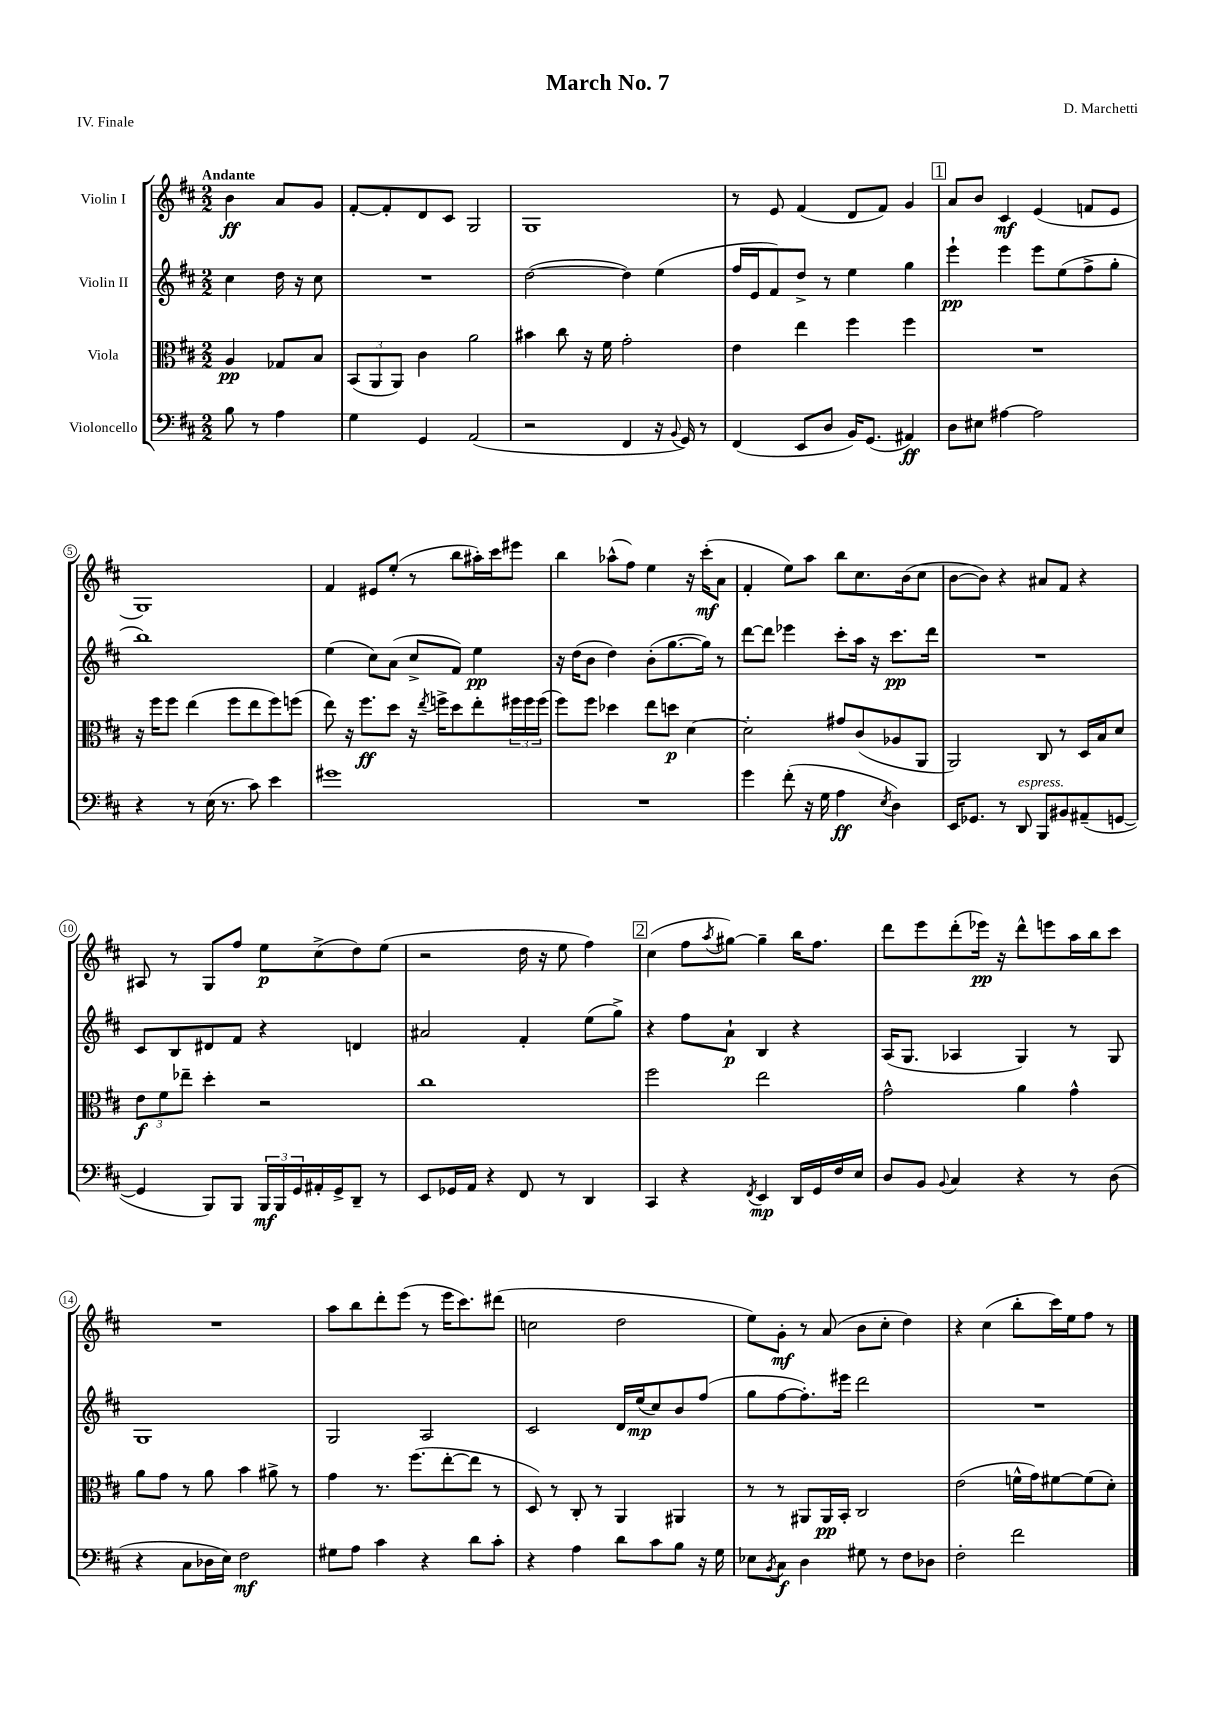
\header { title = "March No. 7" composer = "D. Marchetti" piece = "IV. Finale" }
<<
\new StaffGroup <<
\new Staff = "s0" \with { instrumentName = "Violin I" } {
    \clef treble \key d \major \numericTimeSignature \time 2/2 \partial 2 \tempo "Andante"
    b'4\ff a'8 g'8 |
    fis'8~-. fis'8-. d'8 cis'8 g2 |
    g1 |
    r8 e'8 fis'4( d'8 fis'8) g'4 |
    \mark \markup { \box "1" } a'8 b'8 cis'4\mf e'4( f'8 e'8 |
    g1) |
    fis'4 eis'8 e''8-.( r8 b''8 ais''16-.) cis'''16 eis'''8 |
    b''4 aes''8-^( fis''8) e''4 r16 cis'''16-.\mf( a'8 |
    fis'4-. e''8) a''8 b''8 cis''8. b'16( cis''8 |
    b'8~ b'8) r4 ais'8 fis'8 r4 |
    ais8 r8 g8 fis''8 e''8\p cis''8->( d''8) e''8( |
    r2 d''16 r16 e''8 fis''4) |
    \mark \markup { \box "2" } cis''4( fis''8 \acciaccatura { a''8 } gis''8~) gis''4-- b''16 fis''8. |
    d'''8 e'''8 d'''8-.( ees'''16\pp) r16 d'''8-^ e'''8 a''16 b''16 cis'''8 |
    R1 |
    a''8 b''8 d'''8-. e'''8( r8 e'''16 cis'''8.) dis'''8( |
    c''2 d''2 |
    e''8) g'8-.\mf r8 a'8( b'8 cis''8-. d''4) |
    r4 cis''4( b''8-. cis'''16) e''16 fis''8 r8 \bar "|." |
}
\new Staff = "s1" \with { instrumentName = "Violin II" } {
    \clef treble \key d \major \numericTimeSignature \time 2/2 \partial 2
    cis''4 d''16 r16 cis''8 |
    R1 |
    d''2~( d''4) e''4( |
    fis''16 e'16 fis'8) d''8-> r8 e''4 g''4 |
    \mark \markup { \box "1" } e'''4-!\pp e'''4 e'''8 e''8( fis''8-> g''8-. |
    b''1) |
    e''4( cis''8) a'8( cis''8-> fis'8) e''4\pp |
    r16 d''16( b'8 d''4) b'8-.( g''8.~ g''16) r8 |
    d'''8~ d'''8 ees'''4 cis'''8-. a''16 r16 cis'''8.\pp d'''16 |
    R1 |
    cis'8 b8 dis'8 fis'8 r4 d'4 |
    ais'2 fis'4-. e''8( g''8->) |
    \mark \markup { \box "2" } r4 fis''8 a'8-!\p b4 r4 |
    a16( g8. aes4 g4) r8 g8 |
    g1 |
    g2 a2 |
    cis'2 d'16 e''16\mp( cis''8) b'8 fis''8( |
    g''8 fis''8~ fis''8.-.) eis'''16 d'''2 |
    R1 \bar "|." |
}
\new Staff = "s2" \with { instrumentName = "Viola" } {
    \clef alto \key d \major \numericTimeSignature \time 2/2 \partial 2
    a4\pp ges8 b8 |
    \tuplet 3/2 { b,8( a,8 a,8) } cis'4 a'2 |
    bis'4 cis''8 r16 fis'16 g'2-. |
    e'4 e''4 fis''4 fis''4 |
    \mark \markup { \box "1" } R1 |
    r16 fis''16 fis''8 e''4( fis''8 e''8 fis''8) f''8( |
    e''8) r16 fis''8.\ff d''8 r16 \acciaccatura { e''8 } f''16-> d''8 e''8-. \tuplet 3/2 { fis''16 fis''16 fis''16( } |
    fis''8) fis''8 des''4 e''8 d''8\p d'4~ |
    d'2-. gis'8 cis'8( aes8 a,8 |
    a,2) cis8 r8 d16 b16 d'8 |
    \tuplet 3/2 { e'8\f fis'8 ees''8-- } d''4-. r2 |
    cis''1 |
    \mark \markup { \box "2" } fis''2 e''2 |
    g'2-^ a'4 g'4-^ |
    a'8 g'8 r8 a'8 b'4 ais'8-> r8 |
    g'4 r8. fis''8.( e''8~-. e''8 r8 |
    d8) r8 cis8-. r8 a,4 ais,4 |
    r8 r8 ais,8 ais,16\pp b,16-. cis2 |
    e'2( f'16-^ g'16) fis'8~ fis'8( d'8-.) \bar "|." |
}
\new Staff = "s3" \with { instrumentName = "Violoncello" } {
    \clef bass \key d \major \numericTimeSignature \time 2/2 \partial 2
    b8 r8 a4 |
    g4 g,4 a,2( |
    r2 fis,4 r16 \appoggiatura { b,8 } g,16) r8 |
    fis,4( e,8 d8 b,16) g,8.( ais,4\ff) |
    \mark \markup { \box "1" } d8 eis8 ais4~ ais2 |
    r4 r8 e16( r8. cis'8) e'4 |
    gis'1 |
    R1 |
    g'4 fis'8-.( r16 g16 a4\ff \acciaccatura { e8 } d4) |
    e,16 ges,8. r8 d,8^\markup { \italic "espress." } b,,8 bis,8 ais,8--( g,8~ |
    g,4 b,,8) b,,8 \tuplet 3/2 { b,,16\mf b,,16 g,16 } ais,16-. g,16-> d,8-- r8 |
    e,8 ges,16 a,16 r4 fis,8 r8 d,4 |
    \mark \markup { \box "2" } cis,4 r4 \acciaccatura { fis,8 } e,4\mp d,16 g,16 fis16 e16 |
    d8 b,8 \appoggiatura { b,8 } cis4 r4 r8 d8( |
    r4 cis8 des16 e16) fis2\mf |
    gis8 a8 cis'4 r4 d'8 cis'8-. |
    r4 a4 d'8 cis'8 b8 r16 g16 |
    ees8 \acciaccatura { b,8 } cis8\f d4 gis8 r8 fis8 des8 |
    fis2-. fis'2 \bar "|." |
}
>>
>>
\layout { \context { \Score \override BarNumber.stencil = #(make-stencil-circler 0.1 0.3 ly:text-interface::print) } }
